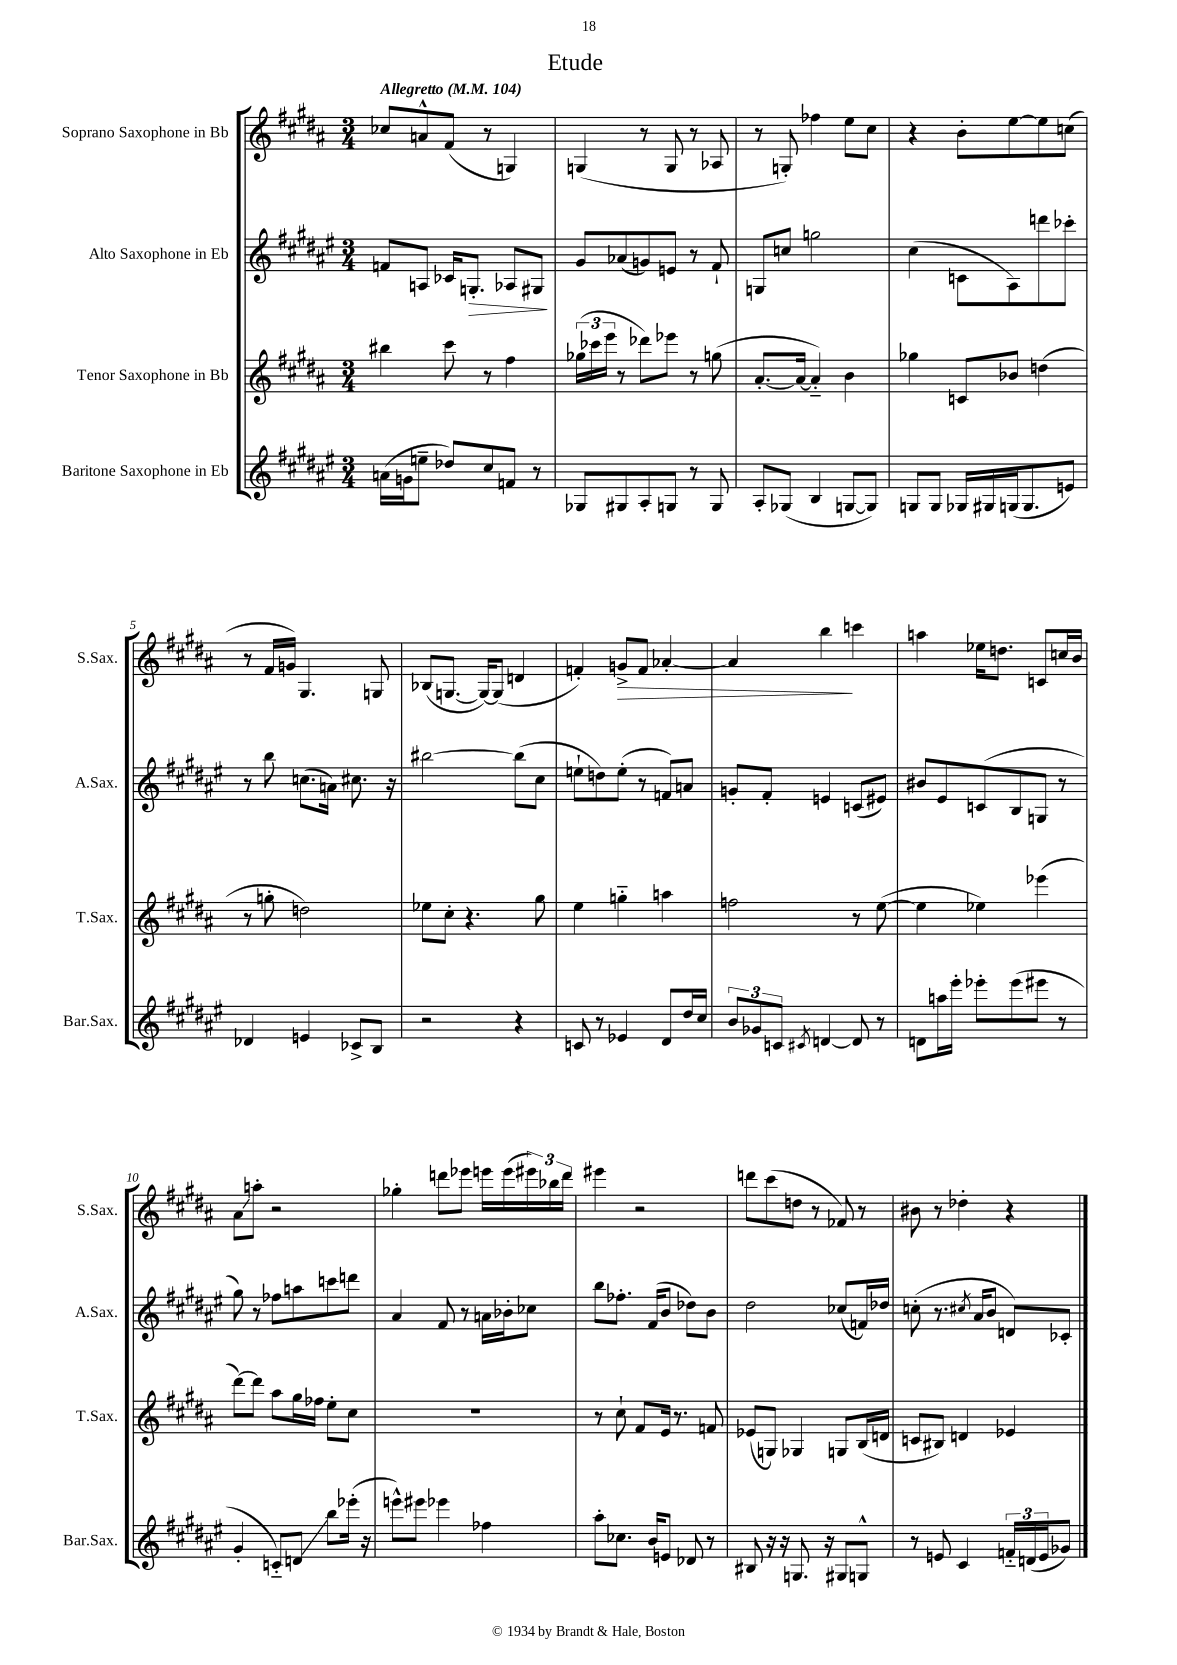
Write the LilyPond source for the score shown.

\header { title = "Etude" }
<<
\new StaffGroup <<
\new Staff = "s0" \with { instrumentName = "Soprano Saxophone in Bb" shortInstrumentName = "S.Sax." } {
    \clef treble \key b \major \numericTimeSignature \time 3/4 \tempo "Allegretto" 4 = 104
    ces''8 a'8-^ fis'8( r8 g4) |
    g4( r8 g8 r8 aes8 |
    r8 g8-.) fes''4 e''8 cis''8 |
    r4 b'8-. e''8~ e''8 c''8( |
    r8 fis'16 g'16) gis4. g8 |
    bes8( g8.~ g16~) g8( d'4 |
    f'4-.) g'8->\> f'8 aes'4~-. |
    aes'4 b''4\! c'''4 |
    a''4 ees''16 d''8. c'8 c''16 b'16 |
    ais'8\glissando a''8-. r2 |
    ges''4-. d'''8 ees'''8 e'''16 e'''16( \tuplet 3/2 { eis'''16) bes''16 d'''16 } |
    eis'''4 r2 |
    d'''8 cis'''8( d''8 r8 fes'8) r8 |
    bis'8 r8 des''4-. r4 \bar "|." |
}
\new Staff = "s1" \with { instrumentName = "Alto Saxophone in Eb" shortInstrumentName = "A.Sax." } {
    \clef treble \key fis \major \numericTimeSignature \time 3/4
    f'8 a8 ces'16 g8.-.\> aes8 gis8\! |
    gis'8 aes'8( g'8) e'8 r8 fis'8-! |
    g8 c''8 g''2 |
    cis''4( c'8 ais8) d'''8 ces'''8-. |
    r8 b''8 c''8.( a'16) cis''8. r16 |
    bis''2~ bis''8( cis''8 |
    e''8-! d''8) e''8-.( r8 f'8) a'8 |
    g'8-. fis'8-. e'4 c'8( eis'8) |
    bis'8 eis'8 c'8( b8 g8 r8 |
    gis''8) r8 fes''8 a''8 c'''8 d'''8 |
    ais'4 fis'8 r8 a'16 bes'16-. ces''8 |
    b''8 fes''8.-. fis'16( b'8 des''8) b'8 |
    dis''2 ces''8( f'16) des''16 |
    c''8-.( r8. \acciaccatura { cis''8 } ais'16 b'8 d'8) ces'8-. \bar "|." |
}
\new Staff = "s2" \with { instrumentName = "Tenor Saxophone in Bb" shortInstrumentName = "T.Sax." } {
    \clef treble \key b \major \numericTimeSignature \time 3/4
    bis''4 cis'''8 r8 fis''4 |
    \tuplet 3/2 { ges''16( ces'''16 e'''16 } r8 des'''8) ees'''8 r8 g''8( |
    ais'8.~-. ais'16~ ais'4-_) b'4 |
    ges''4 c'8 bes'8 d''4( |
    r8 g''8-. d''2) |
    ees''8 cis''8-. r4. gis''8 |
    e''4 g''4-_ a''4 |
    f''2 r8 e''8~( |
    e''4 ees''4) ees'''4( |
    dis'''8~) dis'''8 ais''8 gis''16 fes''16 e''8-. cis''8 |
    R2. |
    r8 cis''8-! fis'8 e'16 r8. f'8 |
    ees'8( g8) ges4 g8 b16( d'16 |
    c'8 bis8) d'4 ees'4 \bar "|." |
}
\new Staff = "s3" \with { instrumentName = "Baritone Saxophone in Eb" shortInstrumentName = "Bar.Sax." } {
    \clef treble \key fis \major \numericTimeSignature \time 3/4
    a'16( g'16 e''8-- des''8) cis''8 f'8 r8 |
    ges8 gis8 ais8-. g8 r8 g8 |
    ais8-. ges8( b4 g8~ g8) |
    g8 g8 ges16 gis16 g16( g8. e'8) |
    des'4 e'4 ces'8-> b8 |
    r2 r4 |
    c'8 r8 ees'4 dis'8 dis''16 cis''16 |
    \tuplet 3/2 { b'8 ges'8 c'8 } \acciaccatura { cis'8 } d'4~ d'8 r8 |
    d'8 a''16 eis'''16-. ees'''8-. ees'''8( eis'''8 r8 |
    gis'4-. c'8-_) d'8\glissando b''8 ees'''16-.( r16 |
    e'''8-^) eis'''8 ees'''4 fes''4 |
    ais''8-. ces''8. b'16 e'8 des'8 r8 |
    bis8 r16 r16 g8. r16 gis8 g8-^ |
    r8 e'8 cis'4 \tuplet 3/2 { f'16-_ d'16( e'16 } ges'8) \bar "|." |
}
>>
>>
